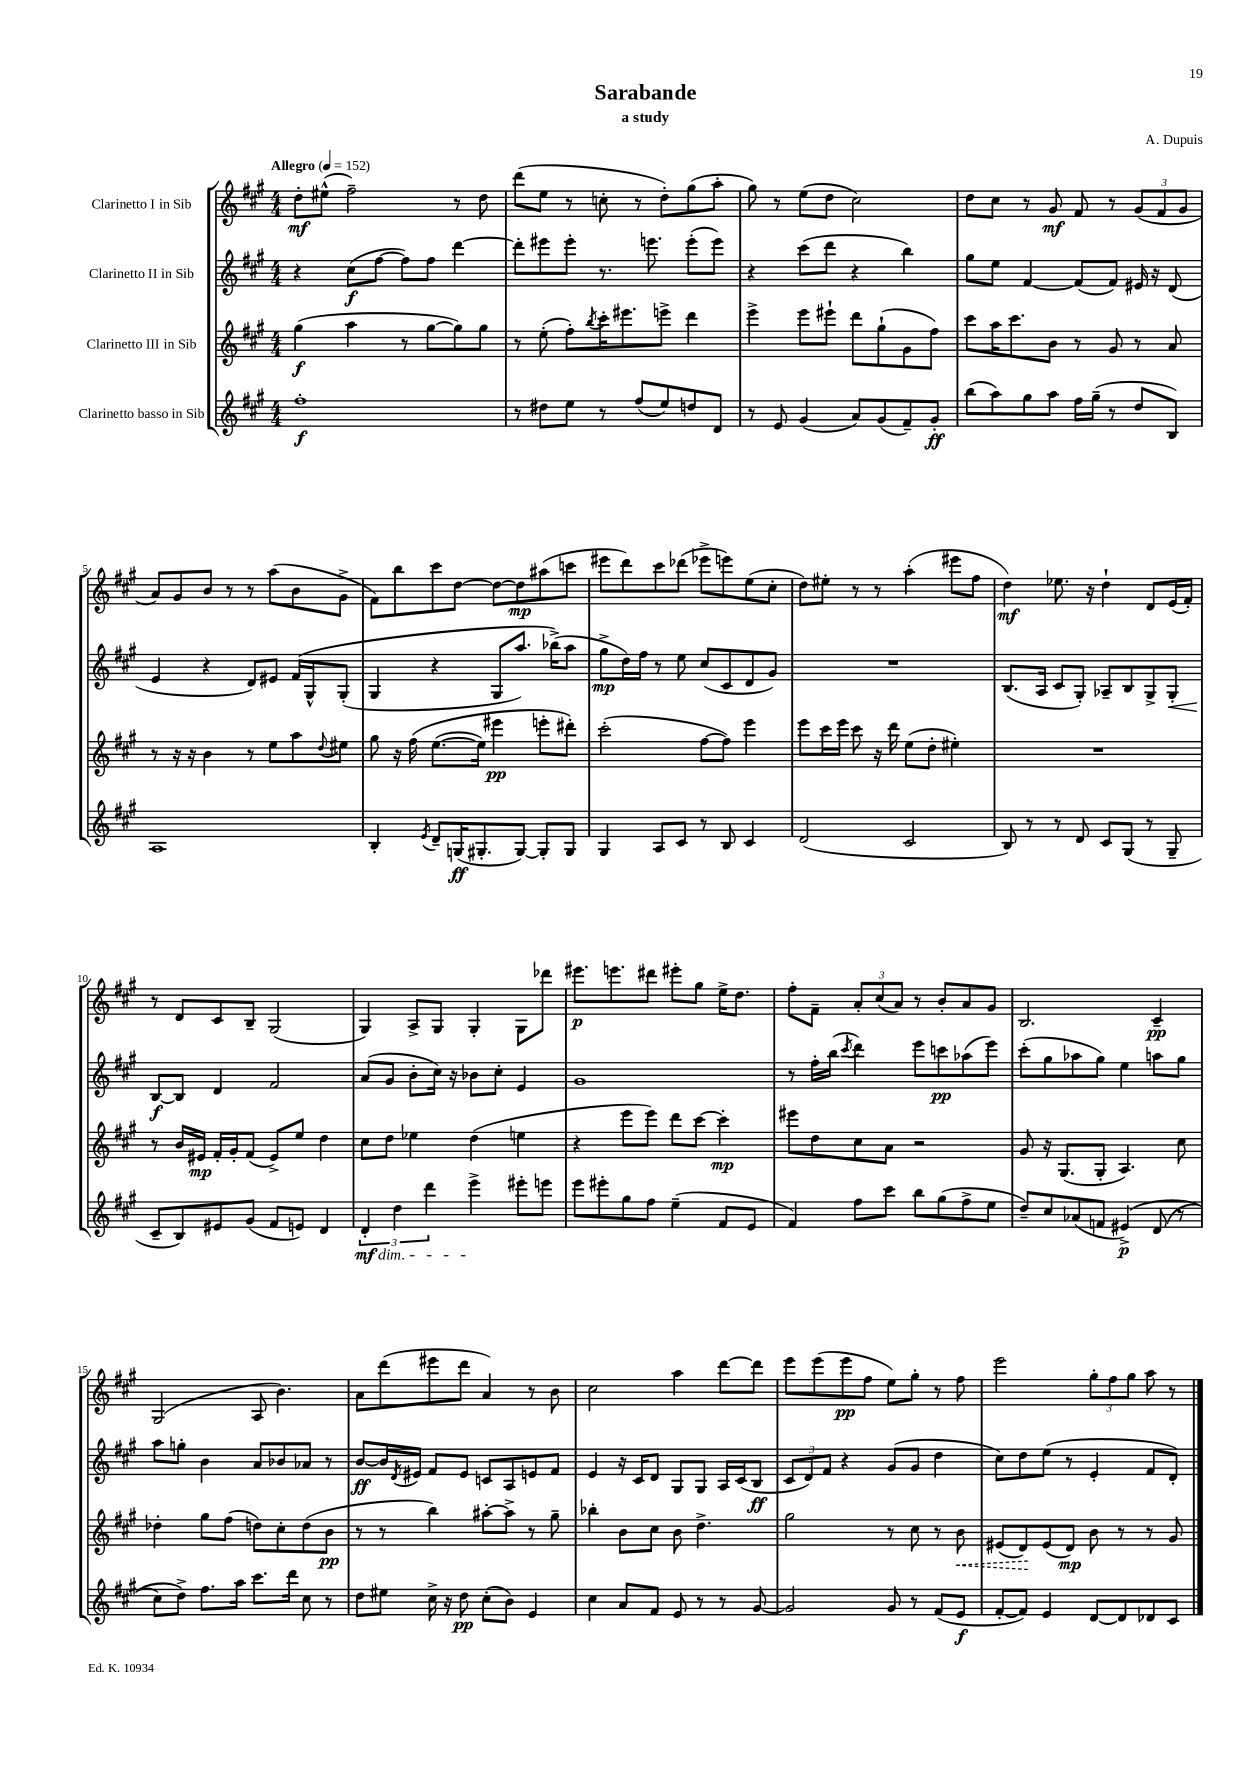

**kern	**dynam	**kern	**dynam	**kern	**dynam	**kern	**dynam
*part4	*part4	*part3	*part3	*part2	*part2	*part1	*part1
*staff4	*staff4	*staff3	*staff3	*staff2	*staff2	*staff1	*staff1
*I"Clarinetto basso in Sib	*	*I"Clarinetto III in Sib	*	*I"Clarinetto II in Sib	*	*I"Clarinetto I in Sib	*
*clefG2	*	*clefG2	*	*clefG2	*	*clefG2	*
*k[f#c#g#]	*	*k[f#c#g#]	*	*k[f#c#g#]	*	*k[f#c#g#]	*
*M4/4	*	*M4/4	*	*M4/4	*	*M4/4	*
*MM152	*	*MM152	*	*MM152	*	*MM152	*
=1	=1	=1	=1	=1	=1	=1	=1
!	!	!	!	!	!	!LO:TX:a:B:t=Allegro	!
1ff#'	f	(4gg#\	f	4r	.	8dd'\L	mf
.	.	.	.	.	.	(8ee#X^^\J	.
.	.	4aa\	.	(8cc#\L	f	2ff#~\)	.
.	.	.	.	[8ff#\J	.	.	.
.	.	8r	.	8ff#\L])	.	.	.
.	.	[8gg#\L	.	8ff#\J	.	.	.
.	.	8gg#\])	.	[4ddd\	.	8r	.
.	.	8gg#\J	.	.	.	8dd\	.
=2	=2	=2	=2	=2	=2	=2	=2
8r	.	8r	.	8ddd'\L]	.	(8ddd\L	.
8dd#X\L	.	(8ee'\	.	8eee#X\	.	8ee\J	.
8ee\J	.	8ff#'\L)	.	8eee#'\J	.	8r	.
.	.	8qbb/	.	.	.	.	.
8r	.	16ccc#'\K	.	8.r	.	8ccn'\	.
.	.	8.eee#X\	.	.	.	.	.
(8ff#/L	.	.	.	.	.	8r	.
.	.	.	.	8.eeen\	.	.	.
8ee/)	.	8eeen^\J	.	.	.	8dd'\L)	.
8ddn/	.	4ddd\	.	(8eee'\L	.	(8gg#\	.
8d/J	.	.	.	8eee\J)	.	8aa'\J	.
=3	=3	=3	=3	=3	=3	=3	=3
8r	.	4eee^\	.	4r	.	8gg#\)	.
8e/	.	.	.	.	.	8r	.
(4g#/	.	8eee\L	.	(8ccc#\L	.	(8ee\L	.
.	.	8eee#X`\J	.	8ddd\J	.	8dd\J	.
8a/L)	.	8ddd\L	.	4r	.	2cc#\)	.
(8g#/	.	(8gg#`\	.	.	.	.	.
8f#~/)	.	8g#\	.	4bb\)	.	.	.
8g#'/J	ff	8ff#\J)	.	.	.	.	.
=4	=4	=4	=4	=4	=4	=4	=4
(8bb\L	.	8ccc#\L	.	8gg#\L	.	8dd\L	.
8aa\)	.	16aa\K	.	8ee\J	.	8cc#\J	.
.	.	8.ccc#\	.	.	.	.	.
8gg#\	.	.	.	[4f#/	.	8r	.
8aa\J	.	8b\J	.	.	.	8g#/	mf
16ff#\LL	.	8r	.	(8f#/L]	.	8f#/	.
(16gg#~\JJ	.	.	.	.	.	.	.
8r	.	8g#/	.	8f#/J)	.	8r	.
8dd/L	.	8r	.	16e#X/	.	(12g#/L	.
.	.	.	.	16r	.	.	.
.	.	.	.	.	.	12f#/	.
8B/J)	.	8a/	.	(8d/	.	.	.
.	.	.	.	.	.	12g#/J	.
!!LO:LB:g=z
=5	=5	=5	=5	=5	=5	=5	=5
1A	.	8r	.	4e/	.	8a/L)	.
.	.	16r	.	.	.	8g#/	.
.	.	16r	.	.	.	.	.
.	.	4b\	.	4r	.	8b/J	.
.	.	.	.	.	.	8r	.
.	.	8r	.	8d/L)	.	8r	.
.	.	8ee\L	.	8e#X/J	.	(8aa\L	.
.	.	8aa\	.	(16f#/LL	.	8b\	.
.	.	.	.	16G#^^/J	.	.	.
.	.	8qqdd/	.	.	.	.	.
.	.	8ee#X\J	.	(8G#'/J	.	8g#^\J	.
=6	=6	=6	=6	=6	=6	=6	=6
4B'/	.	8gg#\	.	4G#/	.	8f#\L)	.
.	.	16r	.	.	.	8bb\	.
.	.	(16ff#\	.	.	.	.	.
8qe/	.	.	.	.	.	.	.
8d~/L	.	([8.ee\L	.	4r	.	8ccc#\	.
(16Gn/K	ff	.	.	.	.	[8dd\J	.
8.G#X'/	.	16ee\Jk])	.	.	.	.	.
.	.	4eee#X\	pp	8G#/L	.	8dd\L_	.
[8G#/J)	.	.	.	8.aa/J)	.	8dd\]	mp
8G#'/L]	.	8eeen'\L	.	.	.	(8aa#X\	.
.	.	.	.	(16bb-X^\KL)	.	.	.
8G#/J	.	8ddd#X'\J)	.	8aa\J	.	8cccn\J	.
=7	=7	=7	=7	=7	=7	=7	=7
4G#/	.	(2ccc#'\	.	8gg#^\L	mp	8eee#X\L	.
.	.	.	.	16dd\L)	.	8ddd\)	.
.	.	.	.	16ff#\JJ	.	.	.
8A/L	.	.	.	8r	.	8ccc#\	.
8c#/J	.	.	.	8ee\	.	(8ddd-X\J	.
8r	.	[8ff#\L	.	(8cc#/L	.	8eee-X^\L	.
8B/	.	8ff#\J])	.	8c#/	.	8eeen\)	.
4c#/	.	4eee\	.	8d/	.	(8ee\	.
.	.	.	.	8g#/J)	.	8cc#'\J	.
=8	=8	=8	=8	=8	=8	=8	=8
(2d/	.	8eee\L	.	1r	.	8dd\L)	.
.	.	16ccc#\L	.	.	.	8ee#X'\J	.
.	.	16eee\JJ	.	.	.	.	.
.	.	8ccc#\	.	.	.	8r	.
.	.	16r	.	.	.	8r	.
.	.	16ddd\	.	.	.	.	.
2c#/	.	(8ee\L	.	.	.	(4aa'\	.
.	.	8dd'\J	.	.	.	.	.
.	.	4ee#X'\)	.	.	.	8eee#X\L	.
.	.	.	.	.	.	8ff#\J	.
=9	=9	=9	=9	=9	=9	=9	=9
8B/)	.	1r	.	(8.B/L	.	4dd\)	mf
8r	.	.	.	.	.	.	.
.	.	.	.	16A/Jk	.	.	.
8r	.	.	.	8c#/L	.	8.ee-X\	.
8d/	.	.	.	8G#'/J)	.	.	.
.	.	.	.	.	.	16r	.
8c#/L	.	.	.	8A-X~/L	.	4dd`\	.
(8G#/J	.	.	.	8B/	.	.	.
8r	.	.	.	8G#^/	.	8d/L	.
!	!	!	!	!	!LO:HP:b	!	!
8G#~/	.	.	.	8G#'/J	<	(16e/L	.
.	.	.	.	.	.	16f#'/JJ)	.
!!LO:LB:g=z
=10	=10	=10	=10	=10	=10	=10	=10
8c#~/L	.	8r	.	[8B/L	f	8r	.
8B/)	.	16b/LL	.	8B/J]	[	8d/L	.
.	.	16e#X/JJ	mp	.	.	.	.
8e#X/	.	16f#'/LL	.	4d/	.	8c#/	.
.	.	16g#'/J	.	.	.	.	.
(8g#/J	.	(8f#/J	.	.	.	8B~/J	.
8f#/L	.	8e#^/L)	.	2f#/	.	(2G#/	.
8en/J)	.	8ee/J	.	.	.	.	.
4d/	.	4dd\	.	.	.	.	.
=11	=11	=11	=11	=11	=11	=11	=11
!LO:TX:b:i:t=dim.	!	!	!	!	!	!	!
6d'/	mf	8cc#\L	.	(8a/L	.	4G#/)	.
.	.	8dd\J	.	8g#/J	.	.	.
6dd\	.	.	.	.	.	.	.
.	.	4ee-X\	.	8b'\L	.	8A^/L	.
6ddd\	.	.	.	.	.	.	.
.	.	.	.	16cc#\Jk)	.	8G#/J	.
.	.	.	.	16r	.	.	.
4eee^\	.	(4dd\	.	8b-X\L	.	4G#'/	.
.	.	.	.	8cc#'\J	.	.	.
8eee#X'\L	.	4een\	.	4e/	.	8G#\L	.
8eeen\J	.	.	.	.	.	8ddd-X\J	.
=12	=12	=12	=12	=12	=12	=12	=12
8eee\L	.	4r	.	1g#	.	8.eee#X\L	p
8eee#X'\	.	.	.	.	.	.	.
.	.	.	.	.	.	8.eeen\	.
8gg#\	.	8eee\L	.	.	.	.	.
8ff#\J	.	8eee\J)	.	.	.	8ddd#X\J	.
(4ee~\	.	8ddd\L	.	.	.	8eee#X'\L	.
.	.	[8ccc#\J	.	.	.	8gg#\J	.
8f#/L	.	4ccc#'\]	mp	.	.	16ee^\KL	.
.	.	.	.	.	.	8.dd\J	.
8e/J	.	.	.	.	.	.	.
=13	=13	=13	=13	=13	=13	=13	=13
4f#/)	.	8eee#X\L	.	8r	.	8ff#'\L	.
.	.	8dd\	.	16ff#'\LL	.	8f#~\J	.
.	.	.	.	(16bb\JJ	.	.	.
.	.	.	.	8qccc#/	.	.	.
8ff#\L	.	8cc#\	.	4ddd\)	.	12a'/L	.
.	.	.	.	.	.	(12cc#/	.
8ccc#\J	.	8a\J	.	.	.	.	.
.	.	.	.	.	.	12a/J)	.
8bb\L	.	2r	.	8eee\L	.	8r	.
(8gg#\	.	.	.	8cccn\	pp	8b'/L	.
8ff#^\	.	.	.	(8aa-X\	.	8a/	.
8ee\J	.	.	.	8eee\J)	.	8g#/J	.
=14	=14	=14	=14	=14	=14	=14	=14
8dd~/L)	.	8g#/	.	(8ccc#'\L	.	2.B/	.
8cc#/	.	16r	.	8gg#\	.	.	.
.	.	(8.G#/L	.	.	.	.	.
(8a-X/	.	.	.	8aa-X\	.	.	.
8fn/J	.	8G#'/J	.	8gg#\J)	.	.	.
(4e#X^/)	p	4.A/)	.	4ee\	.	.	.
(8d/	.	.	.	8aan\L	.	4c#~/	pp
8r	.	8cc#\	.	8gg#\J	.	.	.
!!LO:LB:g=z
=15	=15	=15	=15	=15	=15	=15	=15
8cc#\L)	.	4dd-X'\	.	8aa\L	.	(2G#/	.
8dd^\J)	.	.	.	8ggn'\J	.	.	.
8.ff#\L	.	8gg#\L	.	4b\	.	.	.
.	.	(8ff#\J	.	.	.	.	.
16aa\Jk	.	.	.	.	.	.	.
8.ccc#\L	.	8ddn\L)	.	8a/L	.	8A/	.
.	.	8cc#'\	.	8b-X/	.	4.b\)	.
16ddd\Jk	.	.	.	.	.	.	.
8cc#\	.	(8dd\	.	8a-X/J	.	.	.
8r	.	8b\J	pp	8r	.	.	.
=16	=16	=16	=16	=16	=16	=16	=16
8dd\L	.	8r	.	[8b/L	ff	8a\L	.
8ee#X\J	.	8r	.	16b/L]	.	(8ddd\	.
.	.	.	.	8qd/	.	.	.
.	.	.	.	16e#X/JJ	.	.	.
16cc#^\	.	4bb\)	.	8f#/L	.	8eee#X\	.
16r	.	.	.	.	.	.	.
8dd\	pp	.	.	8e#/J	.	8ddd\J	.
(8cc#'\L	.	[8aa#X'\L	.	8cn/L	.	4a/)	.
8b\J)	.	8aa#^\J]	.	8A/	.	.	.
4e/	.	8r	.	8en/	.	8r	.
.	.	8gg#~\	.	8f#/J	.	8b\	.
=17	=17	=17	=17	=17	=17	=17	=17
4cc#\	.	4bb-X'\	.	4e/	.	2cc#\	.
8a/L	.	8b\L	.	16r	.	.	.
.	.	.	.	16c#/KL	.	.	.
8f#/J	.	8cc#\J	.	8d/J	.	.	.
8e/	.	8b\	.	8G#/L	.	4aa\	.
8r	.	4.dd^\	.	8G#/J	.	.	.
8r	.	.	.	16A/LL	.	[8ddd\L	.
.	.	.	.	(16c#/J	.	.	.
[8g#/	.	.	.	8B/J	ff	8ddd\J]	.
=18	=18	=18	=18	=18	=18	=18	=18
2g#/]	.	2gg#\	.	12c#/L	.	8eee\L	.
.	.	.	.	12d/)	.	.	.
.	.	.	.	.	.	(8eee\	.
.	.	.	.	12f#/J	.	.	.
.	.	.	.	4r	.	8eee\	pp
.	.	.	.	.	.	8ff#\J	.
8g#/	.	8r	.	(8g#/L	.	8ee\L)	.
8r	.	8cc#\	.	8g#/J	.	8gg#'\J	.
(8f#/L	.	8r	.	4dd\	.	8r	.
!	!	!	!LO:HP:b	!	!	!	!
8e/J	f	8b\	<	.	.	8ff#\	.
=19	=19	=19	=19	=19	=19	=19	=19
[8f#'/L	.	(8e#X/L	.	8cc#\L)	.	2eee\	.
8f#/J])	.	8d/)	.	8dd\	.	.	.
4e/	.	(8e#/	[	(8ee\J	.	.	.
.	.	8d/J)	mp	8r	.	.	.
[8d/L	.	8b\	.	4e'/	.	12gg#'\L	.
.	.	.	.	.	.	12ff#\	.
8d/]	.	8r	.	.	.	.	.
.	.	.	.	.	.	12gg#\J	.
8d-X/	.	8r	.	8f#/L	.	8aa\	.
8c#/J	.	8g#/	.	8d'/J)	.	8r	.
==	==	==	==	==	==	==	==
*-	*-	*-	*-	*-	*-	*-	*-
